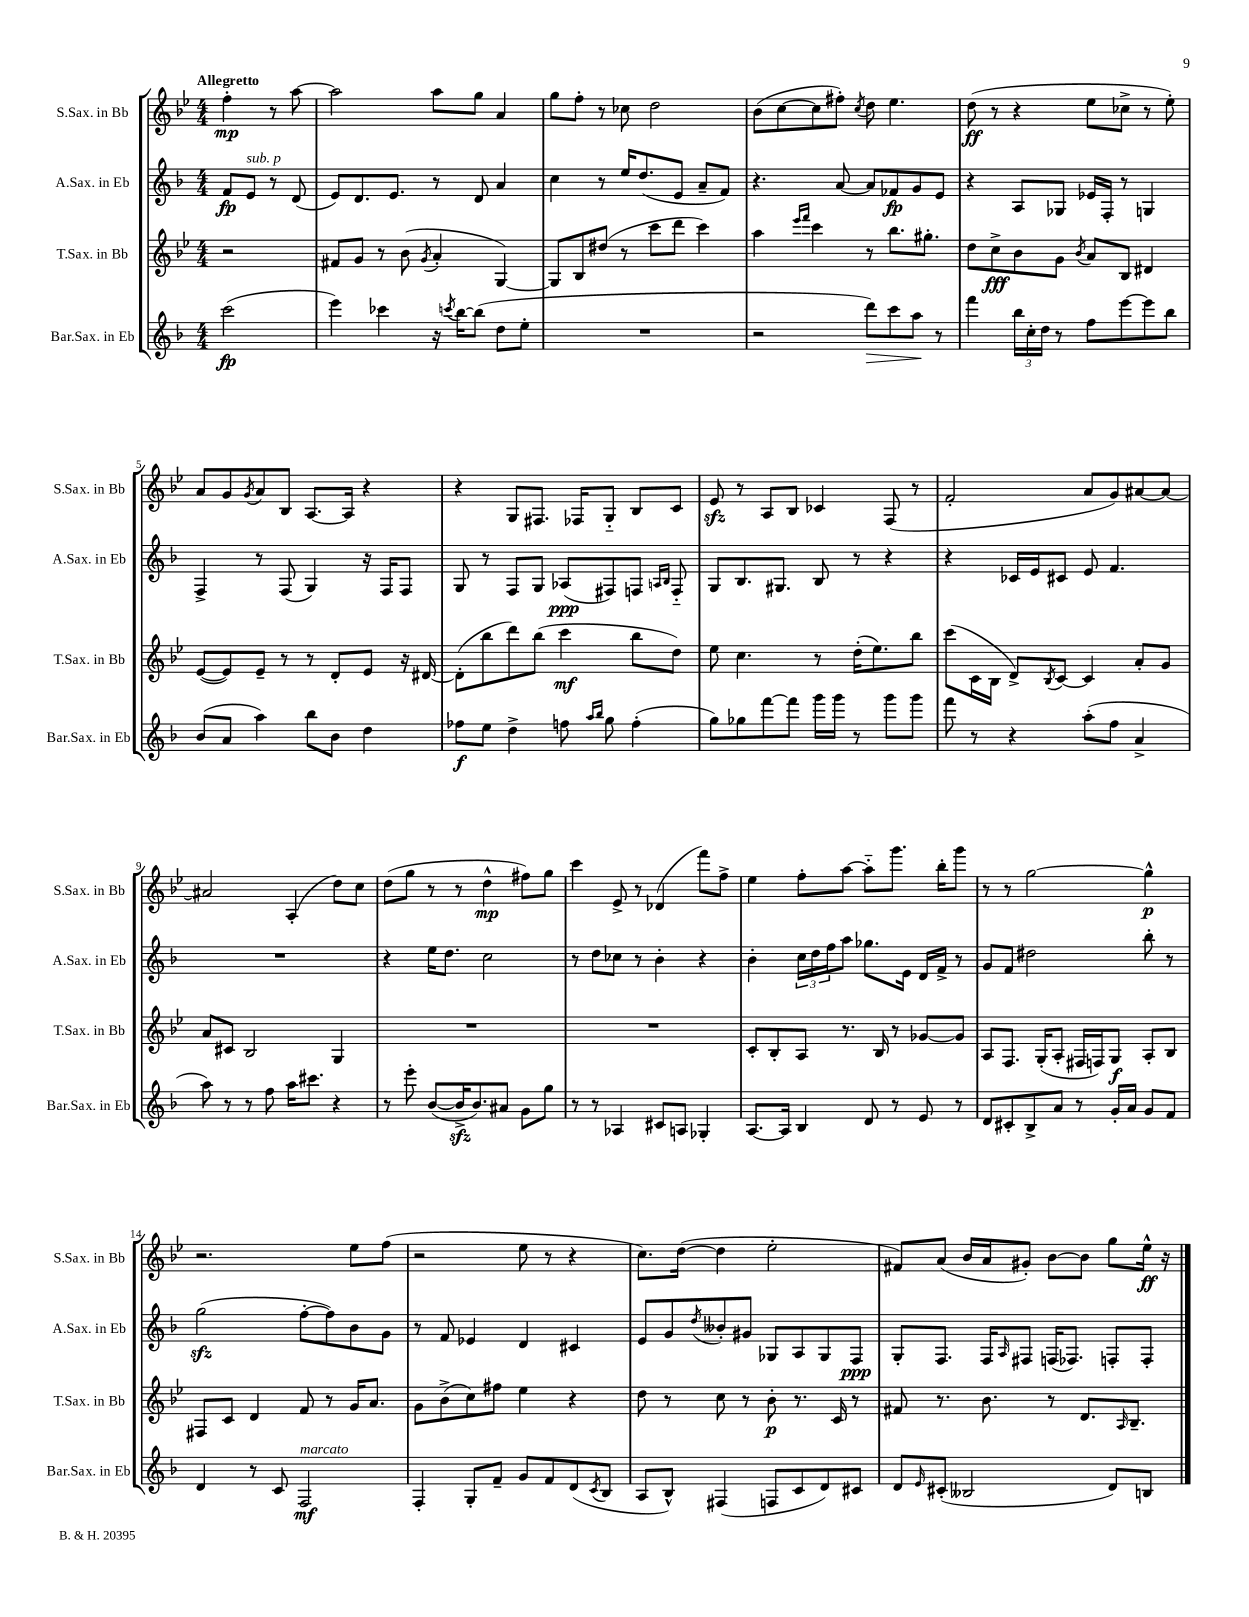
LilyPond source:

<<
\new StaffGroup <<
\new Staff = "s0" \with { instrumentName = "S.Sax. in Bb" shortInstrumentName = "S.Sax. in Bb" } {
    \clef treble \key bes \major \numericTimeSignature \time 4/4 \partial 2 \tempo "Allegretto"
    f''4-.\mp r8 a''8~ |
    a''2 a''8 g''8 a'4 |
    g''8 f''8-. r8 ces''8 d''2 |
    bes'8( c''8~ c''8 fis''8-.) \acciaccatura { c''8 } d''8 ees''4. |
    d''8\ff( r8 r4 ees''8 ces''8-> r8 ees''8-.) |
    a'8 g'8 \acciaccatura { g'8 } a'8 bes8 a8.~ a16 r4 |
    r4 g8 fis8. fes16 g8-_ bes8 c'8 |
    ees'8\sfz r8 a8 bes8 ces'4 f8( r8 |
    f'2-. a'8 g'8) ais'8~ ais'8~ |
    ais'2 a4-.( d''8) c''8 |
    d''8( g''8 r8 r8 d''4-^\mp fis''8) g''8 |
    c'''4 ees'8-> r8 des'4( f'''8) f''8-> |
    ees''4 f''8-. a''8~ a''8-_ g'''8. bes''16-. g'''8 |
    r8 r8 g''2~ g''4-^\p |
    r2. ees''8 f''8( |
    r2 ees''8 r8 r4 |
    c''8.) d''16~( d''4 ees''2-. |
    fis'8) a'8( bes'16 a'16 gis'8-.) bes'8~ bes'8 g''8 ees''16-^\ff r16 \bar "|." |
}
\new Staff = "s1" \with { instrumentName = "A.Sax. in Eb" shortInstrumentName = "A.Sax. in Eb" } {
    \clef treble \key f \major \numericTimeSignature \time 4/4 \partial 2
    f'8\fp e'8^\markup { \italic "sub. p" } r8 d'8( |
    e'8) d'8. e'8. r8 d'8 a'4 |
    c''4 r8 e''16 d''8.( e'8 a'8-- f'8) |
    r4. a'8~ a'8 fes'8\fp g'8 e'8 |
    r4 a8 ges8 ees'16 f16-. r8 g4 |
    f4-> r8 f8( g4) r16 f16 f8 |
    g8 r8 f8 g8 aes8\ppp( fis8) f8 \grace { a16 bes16 } f8-_ |
    g8 bes8. gis8. bes8 r8 r4 |
    r4 ces'16 e'16 cis'8 e'8 f'4. |
    R1 |
    r4 e''16 d''8. c''2 |
    r8 d''8 ces''8 r8 bes'4-. r4 |
    bes'4-. \tuplet 3/2 { c''16 d''16 f''16 } a''8 ges''8. e'16 d'16 f'16-> r8 |
    g'8 f'8 dis''2 bes''8-. r8 |
    g''2\sfz( f''8~-. f''8) bes'8 g'8 |
    r8 f'8 ees'4 d'4 cis'4 |
    e'8 g'8 \acciaccatura { d''8 } beses'8-. gis'8 ges8 a8 ges8 f8\ppp |
    g8-. f8. f16 \grace { a16 } fis8 f16( fes8.) f8-. f8-. \bar "|." |
}
\new Staff = "s2" \with { instrumentName = "T.Sax. in Bb" shortInstrumentName = "T.Sax. in Bb" } {
    \clef treble \key bes \major \numericTimeSignature \time 4/4 \partial 2
    r2 |
    fis'8 g'8 r8 bes'8( \acciaccatura { g'8 } a'4-. g4~) |
    g8 bes8 dis''8( r8 c'''8 d'''8 c'''4) |
    a''4 \grace { ees'''16 f'''16 } c'''4 r8 bes''8. gis''8.-. |
    d''8 c''8->\fff bes'8 g'8 \acciaccatura { bes'8 } a'8 bes8 dis'4 |
    ees'8~( ees'8) ees'8-- r8 r8 d'8-. ees'8 r16 dis'16~ |
    dis'8-.( bes''8 d'''8) bes''8( c'''4\mf bes''8 d''8) |
    ees''8 c''4. r8 d''16-.( ees''8.) bes''8 |
    c'''8( c'16 bes16 d'8->) \acciaccatura { bes8 } c'8~ c'4 a'8-. g'8 |
    a'8 cis'8 bes2 g4 |
    R1 |
    R1 |
    c'8-. bes8-. a8 r8. bes16 r8 ges'8~ ges'8 |
    a8 f8. g16-.( a8-. fis16 f16) g8\f a8-. bes8 |
    fis8 c'8 d'4 f'8 r8 g'16 a'8. |
    g'8 bes'8->( c''8) fis''8 ees''4 r4 |
    d''8 r8 c''8 r8 bes'8-.\p r8. c'16 r8 |
    fis'8 r8. bes'8. r8 d'8. \grace { a16 } bes8.-- \bar "|." |
}
\new Staff = "s3" \with { instrumentName = "Bar.Sax. in Eb" shortInstrumentName = "Bar.Sax. in Eb" } {
    \clef treble \key f \major \numericTimeSignature \time 4/4 \partial 2
    c'''2\fp( |
    e'''4) ces'''4 r16 \acciaccatura { c'''8 } bes''16~ bes''8( d''8 e''8-. |
    R1 |
    r2 d'''8\>) c'''8 a''8\! r8 |
    f'''4 \tuplet 3/2 { bes''16 c''16-. d''16 } r8 f''8 e'''8~ e'''8 bes''8 |
    bes'8( a'8 a''4) bes''8 bes'8 d''4 |
    fes''8\f e''8 d''4-> f''8 \grace { a''16 bes''16 } g''8 f''4-.( |
    g''8) ges''8 f'''8~ f'''8 g'''16 g'''16 r8 g'''8 g'''8 |
    f'''8 r8 r4 a''8-.( f''8 a'4-> |
    a''8) r8 r8 f''8 a''16 cis'''8. r4 |
    r8 e'''8-. bes'8~( bes'16->\sfz bes'8.) ais'8 g'8 g''8 |
    r8 r8 aes4 cis'8 a8 ges4-. |
    a8.~ a16 bes4 d'8 r8 e'8 r8 |
    d'8 cis'8-. bes8-> a'8 r8 g'16-. a'16 g'8 f'8 |
    d'4 r8 c'8 f2\mf^\markup { \italic "marcato" } |
    f4-. g8-. f'8-- g'8 f'8 d'8( \acciaccatura { c'8 } bes8 |
    a8 bes8-^) fis4( f8 c'8 d'8) cis'8 |
    d'8 \grace { e'16 } cis'8-.( beses2 d'8) b8 \bar "|." |
}
>>
>>
